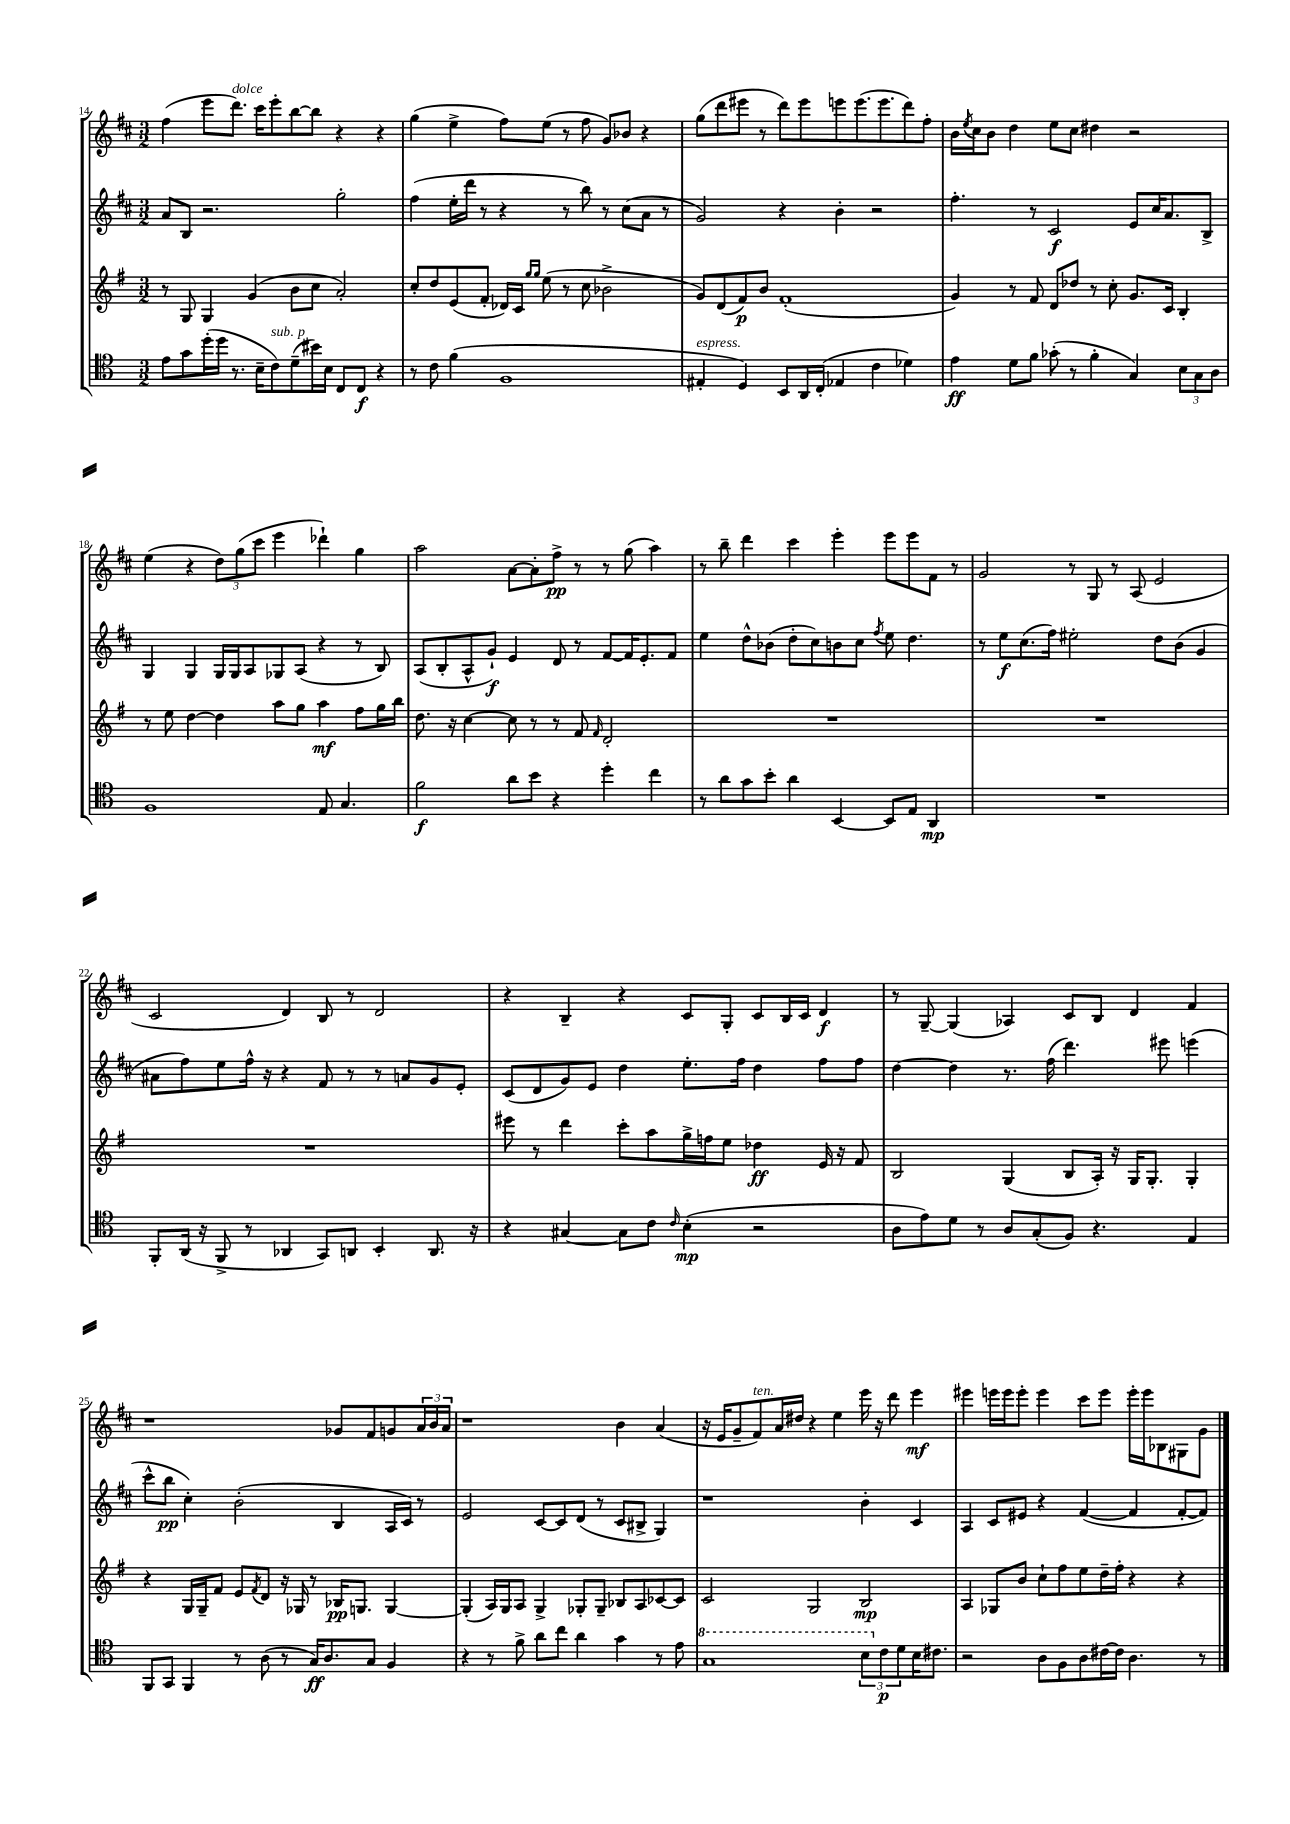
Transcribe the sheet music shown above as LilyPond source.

<<
\new StaffGroup <<
\new Staff = "s0" {
    \clef treble \key d \major \numericTimeSignature \time 3/2
    fis''4( e'''8 d'''8.^\markup { \italic "dolce" }) cis'''16 e'''8-. b''8~ b''8 r4 r4 |
    g''4( e''4-> fis''8) e''8( r8 fis''8 g'8) bes'8 r4 |
    g''8( d'''8 eis'''8 r8 d'''8) eis'''8 e'''8 e'''8.( e'''8. d'''8) fis''8-. |
    b'16 \acciaccatura { e''8 } cis''16 b'8 d''4 e''8 cis''8 dis''4 r2 |
    e''4( r4 \tuplet 3/2 { d''8) g''8( cis'''8 } e'''4 des'''4-!) g''4 |
    a''2 a'8~ a'8-. fis''8->\pp r8 r8 g''8( a''4) |
    r8 b''8-- d'''4 cis'''4 e'''4-. e'''8 e'''8 fis'8 r8 |
    g'2 r8 g8 r8 a8( e'2 |
    cis'2 d'4) b8 r8 d'2 |
    r4 b4-- r4 cis'8 g8-. cis'8 b16 cis'16 d'4\f |
    r8 g8~-- g4( aes4) cis'8 b8 d'4 fis'4 |
    r1 ges'8 fis'8 g'8 \tuplet 3/2 { a'16 b'16 a'16 } |
    r1 b'4 a'4( |
    r16 e'16 g'8-- fis'8^\markup { \italic "ten." }) a'16 dis''16 r4 e''4 e'''16 r16 d'''8 e'''4\mf |
    eis'''4 e'''16 e'''16 e'''8-. e'''4 cis'''8 e'''8 e'''16-. e'''16 bes8 gis8 g'8 \bar "|." |
}
\new Staff = "s1" {
    \clef treble \key d \major \numericTimeSignature \time 3/2
    a'8 b8 r2. g''2-. |
    fis''4( e''16-. d'''16 r8 r4 r8 b''8) r8 cis''8( a'8 r8 |
    g'2) r4 b'4-. r2 |
    fis''4.-. r8 cis'2\f e'8 cis''16 a'8. b8-> |
    g4 g4 g16 g16 a8 ges8 a8( r4 r8 b8) |
    a8( b8-. a8-^ g'8-!\f) e'4 d'8 r8 fis'8~ fis'16 e'8.-. fis'8 |
    e''4 d''8-^ bes'8( d''8-. cis''8) b'8 cis''8 \acciaccatura { fis''8 } e''8 d''4. |
    r8 e''8\f cis''8.( fis''16) eis''2-. d''8 b'8( g'4 |
    ais'8 fis''8) e''8 fis''16-^ r16 r4 fis'8 r8 r8 a'8 g'8 e'8-. |
    cis'8( d'8 g'8) e'8 d''4 e''8.-. fis''16 d''4 fis''8 fis''8 |
    d''4~ d''4 r8. fis''16( d'''4.) eis'''8 e'''4( |
    cis'''8-^ b''8\pp cis''4-.) b'2-.( b4 a16 cis'16) r8 |
    e'2 cis'8~ cis'8 d'8( r8 cis'8 bis8-> g4) |
    r1 b'4-. cis'4 |
    a4 cis'8 eis'8 r4 fis'4~( fis'4 fis'8~-. fis'8) \bar "|." |
}
\new Staff = "s2" {
    \clef treble \key g \major \numericTimeSignature \time 3/2
    r8 g8 g4 g'4( b'8 c''8 a'2-.) |
    c''8-. d''8 e'8( fis'8-. des'16) c'16 \grace { g''16 g''16 } e''8( r8 c''8 bes'2-> |
    g'8) d'8( fis'8\p) b'8 fis'1-.( |
    g'4) r8 fis'8 d'8 des''8 r8 c''8-. g'8. c'16 b4-. |
    r8 e''8 d''4~ d''4 a''8 g''8 a''4\mf fis''8 g''16 b''16 |
    d''8. r16 c''4~ c''8 r8 r8 fis'8 \grace { fis'16 } d'2-. |
    R1. |
    R1. |
    R1. |
    eis'''8 r8 d'''4 c'''8-. a''8 g''16-> f''16 e''8 des''4\ff e'16 r16 fis'8 |
    b2 g4( b8 a16-.) r16 g16 g8.-. g4-. |
    r4 g16 g16-- fis'8 e'8 \acciaccatura { fis'8 } d'8 r16 ges16 r8 bes16\pp g8. g4~ |
    g4-.( a16) g16 a8 g4-> ges8-. ges8-- bes8 a8 ces'8~ ces'8 |
    c'2 g2 b2\mp |
    a4 ges8 b'8 c''8-! fis''8 e''8 d''16-- fis''16-. r4 r4 \bar "|." |
}
\new Staff = "s3" {
    \clef tenor \key c \major \numericTimeSignature \time 3/2
    e'8 g'8 d''16-.( d''16 r8. b16-- c'8^\markup { \italic "sub. p" }) d'8--( bis'16) b16 c8 c8\f r4 |
    r8 c'8 f'4( f1 |
    eis4-.^\markup { \italic "espress." } d4) b,8 a,16 c16-.( ees4 c'4 des'4) |
    e'4\ff d'8 f'8 ges'8-.( r8 f'4-. g4) \tuplet 3/2 { b8 g8 a8 } |
    f1 e8 g4. |
    f'2\f a'8 b'8 r4 d''4-. c''4 |
    r8 a'8 g'8 b'8-. a'4 b,4~ b,8 e8 a,4\mp |
    R1. |
    f,8-. a,16( r16 f,8-> r8 aes,4 g,8) a,8 b,4-. a,8. r16 |
    r4 gis4~ gis8 c'8 \grace { c'16 } b4-.\mp( r2 |
    a8 e'8) d'8 r8 a8 g8-.( f8) r4. e4 |
    f,8 g,8 f,4 r8 a8( r8 g16\ff) a8. g8 f4 |
    r4 r8 f'8-> a'8 c''8 a'4 g'4 r8 e'8 |
    \ottava #1 g'1 \tuplet 3/2 { b'8 \ottava #0 c'8\p d'8 } b16 cis'8. |
    r2 a8 f8 a8 cis'16~ cis'16 a4. r8 \bar "|." |
}
>>
>>
\layout { \context { \Score currentBarNumber = #14 } }
